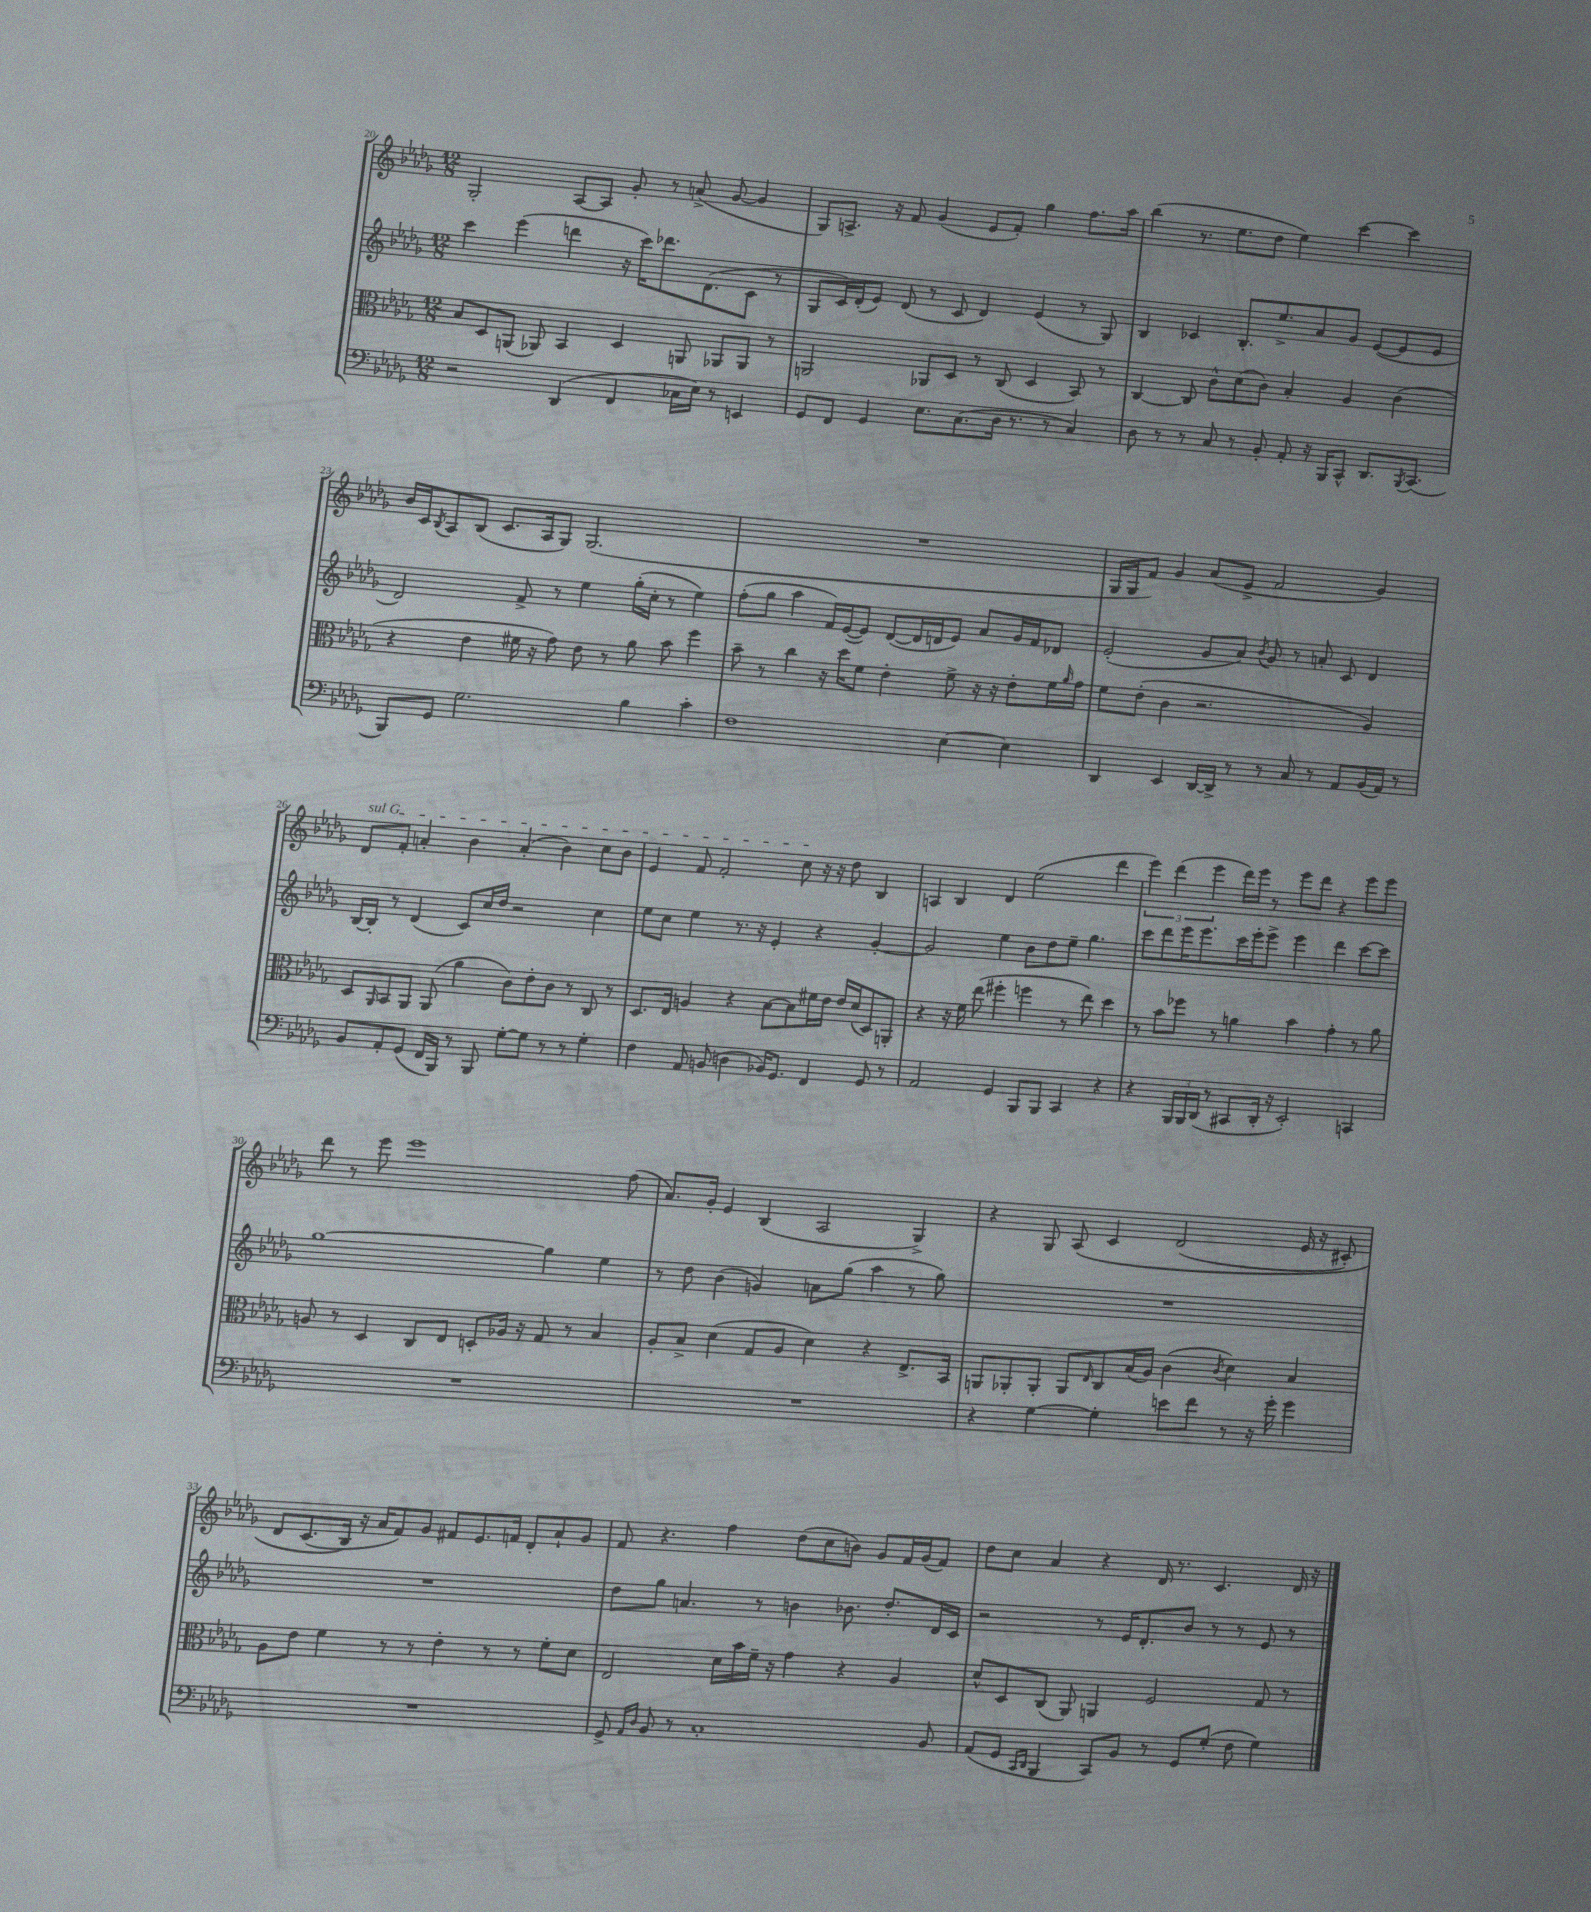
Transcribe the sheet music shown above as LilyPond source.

<<
\new StaffGroup <<
\new Staff = "s0" {
    \clef treble \key des \major \numericTimeSignature \time 12/8
    ges2-. aes8~ aes8 ges'8-. r8 a'8->( ges'8~ ges'4 |
    ges8) a8.-> r16 f'8 ges'4( ees'8 f'8-.) ges''4 f''8. aes''16 |
    bes''4( r8. ees''8. des''8 ees''4) c'''4~ c'''4 |
    bes'16 c'16 \acciaccatura { bes8 } aes8 bes8( c'8. aes16 ges8) ges2.( |
    R1. |
    ges16 ges16 f'8) ges'4 aes'8( ees'8-> f'2 ges'4) |
    \once \override TextSpanner.bound-details.left.text = \markup { \italic "sul G" } des'8\startTextSpan f'8-. a'4-. bes'4 a'4-.( bes'4) c''8 bes'8 |
    ees'4 f'8 f'2-. c''8\stopTextSpan r16 r16 des''8 bes4 |
    a4 bes4 des'4 ees''2( des'''4 |
    \tuplet 3/2 { ees'''4) des'''4( ees'''4 } des'''16) ees'''16 r8 ees'''8 des'''8 r4 ees'''8 ees'''8 |
    des'''8 r8 ees'''8 ees'''1 f''8( |
    aes'8.) ges'16-. ees'4 bes4( aes2 ges4->) |
    r4 ges8 aes8\( c'4 des'2( ees'16 r16 cis'8-.) |
    des'8 c'8.( bes16\) r16 aes'16 f'8) ges'8 fis'8 ees'8. f'16 des'8-. aes'8-! ges'8 |
    f'8 r4. f''4 des''8( c''8 b'8) ges'8 f'16 ges'16( f'8) |
    des''8 c''8 aes'4 r4 des'16 r8. c'4. des'16 r16 \bar "|." |
}
\new Staff = "s1" {
    \clef treble \key des \major \numericTimeSignature \time 12/8
    c'''4 ees'''4( d'''4 r16 c'''16) des'''8. des'8.( c'8 r8 |
    ges8 c'16) des'16-.( ees'8) des'8( r8 c'8 des'4) ees'4( r8 ges8) |
    bes4 ces'4 bes8.-. ees''8.-> aes'8 ges'8 ees'8~( ees'8 ees'8 |
    des'2) f'8-> r8 ees''4 ges''16-.( c''16-. r8 ees''4) |
    f''8-.( ges''8 aes''4 f'16) ees'16~( ees'8) des'8~( des'16 d'16 ees'8) aes'8 ges'16 f'16 des'8 |
    ees'2-.( ges'8 aes'8) \acciaccatura { bes'8 } ges'8 r8 a'8-. c'8 des'4 |
    bes16~ bes16-. r8 des'4( c'8) c''16 des''16 r2 c''4 |
    ees''8 c''8 ees''4 r8. r16 ees'4-. r4 ges'4~-. |
    ges'2 ees''4 bes'8 des''8 ees''8-- ges''4. |
    c'''8 des'''8 ees'''16 ees'''8. c'''16 ees'''16-. ees'''8-> ees'''4 des'''4 c'''8~ c'''8 |
    ges''1~ ges''4 ees''4 |
    r8 des''8 bes'4( g'4) a'8 ges''8( aes''4 r8 ges''8) |
    R1. |
    R1. |
    des''8 ges''8 a'4. r8 b'4 bes'8. des''8.-. des'16 c'16 |
    r2 r8 ees'16 des'8.-. bes'8 r8 r8 ees'8 r8 \bar "|." |
}
\new Staff = "s2" {
    \clef alto \key des \major \numericTimeSignature \time 12/8
    bes8 des8 a,8( aes,8) bes,4 des4 a,8 aes,8 aes,8 r8 |
    a,2 aes,8 des8 r8 c8( des4 bes,8) r8 |
    c4~ c8 c'8-^ des'8( c'8) bes4-. aes4 c'4( |
    r4 ees'4 fis'16 r16 ges'8) ees'8 r8 aes'8 bes'8 f''4 |
    bes'8-- r8 c''4 r16 des''16 f'8 ees'4-. f'8-> r16 r16 ees'8-. f'16 \grace { aes'16 } ges'16 |
    f'8 ees'8-.( c'4 r2. aes4) |
    des8 \grace { aes,16 } bes,8 aes,8 aes,8( aes'4 c'8) ees'8-. c'8 r8 c8 r8 |
    des8. ees16 a4 r4 bes8~ bes8 fis'16 ees'16 ees'16 des'16( des8) a,8-. |
    r4 r16 f'16 ees''8( fis''4-. f''4 r8 ees''8) des''4 |
    r8 bes'8 fes''8 r8 a'4 bes'4 ges'4-. r8 a'8 |
    a8 r8 des4 c8 ees8 d8-. aes16 r16 ges8 r8 bes4 |
    aes8-. bes8-> des'4( ges8 aes8 des'4) r4 ees8.-> bes,16 |
    a,8 aes,8-. aes,8-. aes,8 \grace { ees16 } c8 bes16( aes16) c'4( \acciaccatura { c'8 } des'4) bes4 |
    aes8 ees'8 f'4 r8 r8 ees'4-. r8 r8 f'8-. des'8 |
    ees2 des'16 bes'16 f'16-- r16 ges'4 r4 aes4 |
    des'8-^ des8 c8( aes,8) a,4 f2 ges8 r8 \bar "|." |
}
\new Staff = "s3" {
    \clef bass \key des \major \numericTimeSignature \time 12/8
    r2 des,4( f,4 ces16 ees16) r8 e,4 |
    ges,8 f,8 ges,4 ees8. c8.( des16 r8. r8 c4) |
    des8 r8 r8 c8 r8 bes,8-. aes,8-. r16 bes,,16 c,8-^ des,8. \acciaccatura { bes,,8 } c,8.( |
    bes,,8) ges,8 ges2. bes4 c'4-. |
    f1 ees4~ ees4 |
    des,4 ees,4 des,16~ des,16-> r8 r8 c8 r8 aes,8 bes,16( aes,16) r8 |
    bes,8 aes,8-. ges,8( f,16 bes,,16) r8 bes,,8 ges8~-. ges8 r8 r8 ges4-. |
    f4 aes,8 b,8( d4 bes,16) ges,8. f,4 ges,8 r8 |
    aes,2 ges,4 bes,,8 bes,,8 c,4 r4 |
    r4 \tuplet 3/2 { bes,,16 bes,,16 des,16( } r8 cis,8 des,16-. r16 ees,2-.) c,4 |
    R1. |
    R1. |
    r4 ges4~ ges4-. e'8 f'8 r8 r16 ges'16-. ges'4 |
    R1. |
    ges,8-> \grace { aes,16 des16 } bes,8 r8 c1-. bes,8 |
    aes,8( ges,8 \grace { c,16 des,16 } bes,,4 c,8) bes,8 r8 ges,8 ges8-.( f8 ges4) \bar "|." |
}
>>
>>
\layout { \context { \Score currentBarNumber = #20 } }
